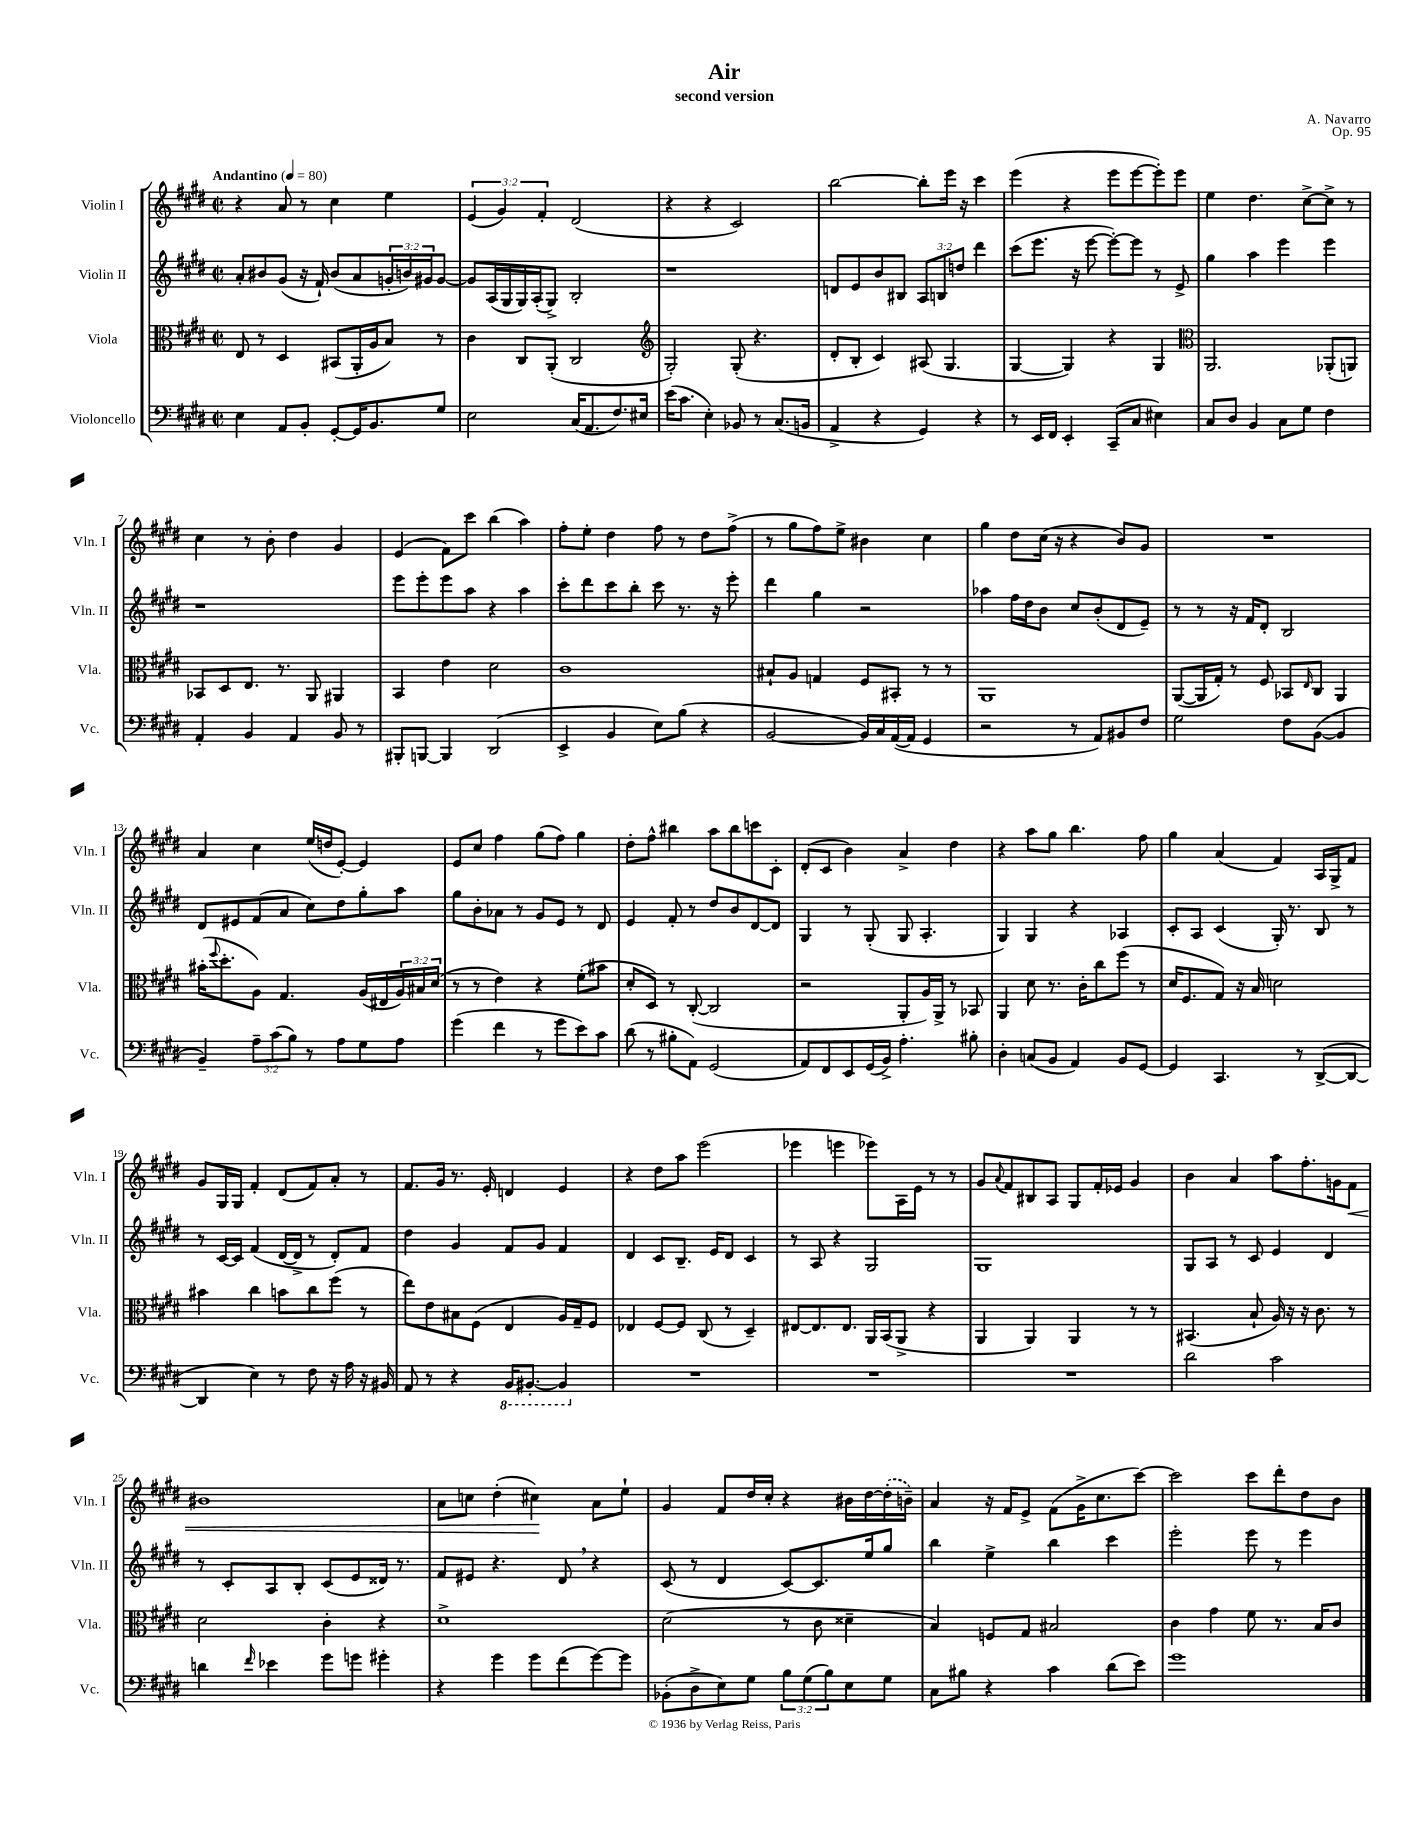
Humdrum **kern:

**kern	**kern	**kern	**kern
*staff4	*staff3	*staff2	*staff1
*clefF4	*clefC3	*clefG2	*clefG2
*k[f#c#g#d#]	*k[f#c#g#d#]	*k[f#c#g#d#]	*k[f#c#g#d#]
*M2/2	*M2/2	*M2/2	*M2/2
*met(c|)	*met(c|)	*met(c|)	*met(c|)
*MM80	*MM80	*MM80	*MM80
4E	8E	8a'	4r
.	8r	8b#	.
8AA	4D#	(8g#	8a
8BB'	.	16r	8r
.	.	16f#`)	.
[8GG#'	(8BB#	(8b#	4cc#
16GG#]	16AA'	8a	.
8.BB	16A	.	.
.	8B)	24g'	4ee
.	.	24b)	.
.	.	24g#	.
8G#	8r	[8g#	.
=	=	=	=
2E	4c#	8g#]	(6e
.	.	(16A	.
.	.	.	6g#)
.	.	16G#	.
.	8C#	16G#)	.
.	.	(16A'	.
.	.	.	6f#'
.	(8AA'	8G#^)	.
(16C#	2C#	2B'	(2d#
8.AA	.	.	.
8.F#)	.	.	.
16E#	.	.	.
=	=	=	=
*	*clefG2	*	*
(16e	2G#')	1r	4r
8.c#	.	.	.
4E')	.	.	4r
8BB-	(8G#'	.	2c#)
8r	4.r	.	.
(8.C#	.	.	.
16BB	.	.	.
=	=	=	=
4AA^	8d#'	8d	[2bb
.	8B'	8e	.
4r	4c#)	8b	.
.	.	8B#	.
4GG#)	(8A#	12A	8bb']
.	.	12B	.
.	4.G#	.	16eee
.	.	12dd	.
.	.	.	16r
4r	.	4ddd#	4ccc#
=	=	=	=
8r	[4G#	(8ccc#	(4eee
16EE	.	8.eee	.
16FF#	.	.	.
4EE'	4G#])	.	4r
.	.	16r	.
.	.	[8eee	.
(8CC#~	4r	8eee'_)	8eee
8C#	.	8eee]	[8eee
4E#)	4G#	8r	8eee'])
.	.	8e^	8eee
=	=	=	=
*	*clefC3	*	*
8C#	2.AA	4gg#	4ee
8D#	.	.	.
4BB	.	4aa	4.dd#
8C#	.	4eee	.
8G#	.	.	[8cc#^
4F#	(8AA-'	4eee	8cc#^]
.	8AA)	.	8r
=	=	=	=
4AA'	8BB-	1r	4cc#
.	8D#	.	.
4BB	8.E	.	8r
.	.	.	8b'
.	8.r	.	.
4AA	.	.	4dd#
.	8AA	.	.
8BB	4AA#	.	4g#
8r	.	.	.
=	=	=	=
8BBB#'	4BB	8eee	(4e
[8BBB	.	8eee'	.
4BBB]	4e	8eee	8f#)
.	.	8aa	8ccc#
(2DD#	2d#	4r	(4bb
.	.	4aa	4aa)
=	=	=	=
4EE^	1c#	8ccc#'	8ff#'
.	.	8ddd#	8ee'
4BB	.	8ccc#	4dd#
.	.	8bb'	.
8E)	.	8ccc#	8ff#
(8B	.	8.r	8r
4r	.	.	8dd#
.	.	16r	.
.	.	8eee'	(8ff#^
=	=	=	=
[2BB	8B#`	4ddd#	8r
.	8A	.	8gg#
.	4G	4gg#	8ff#)
.	.	.	8ee^
16BB])	8F#	2r	4b#
16C#	.	.	.
([16AA	8BB#'	.	.
16AA]	.	.	.
4GG#	8r	.	4cc#
.	8r	.	.
=	=	=	=
2r	1AA	4aa-	4gg#
.	.	16ff#	8dd#
.	.	16dd#	.
.	.	8b	(16cc#
.	.	.	16r
8r	.	8cc#	4r
8AA)	.	(8b'	.
8BB#	.	8d#	8b)
8F#	.	8e~)	8g#
=	=	=	=
2G#	([8AA	8r	1r
.	16AA]	8r	.
.	16G#')	.	.
.	8r	16r	.
.	.	16f#	.
.	8F#	8d#'	.
8F#	8BB-	2B	.
.	16qqE	.	.
([8BB	8C#	.	.
4BB]	4AA	.	.
=	=	=	=
4BB~)	(16b#'	8d#	4a
.	8qqff#	.	.
.	8.dd#'	.	.
.	.	8e#	.
12A~	8A)	(8f#	4cc#
(12c#	.	.	.
.	4.G#	8a	.
12B)	.	.	.
8r	.	8cc#)	(16ee
.	.	.	16dd
8A	.	8dd#	[8e')
8G#	(16A	8gg#'	4e]
.	16E#	.	.
8A	24A)	8aa	.
.	24B#	.	.
.	(24d#	.	.
=	=	=	=
(4g#	8r	8gg#	8e
.	8r	8b'	8cc#
4f#	4e)	8a-	4ff#
.	.	8r	.
8r	4r	8g#	(8gg#
8g#	.	8e	8ff#)
8e)	(8f#'	8r	4gg#
8c#	8b#	8d#	.
=	=	=	=
(8d#	8d#'	4e	8dd#'
8r	8D#)	.	8ff#^^
8B#'	8r	8f#'	4bb#
8AA)	([8C#'	8r	.
(2GG#	2C#]	8dd#	8aa
.	.	8b	8bb#
.	.	[8d#	8ccc
.	.	8d#]	8c#'
=	=	=	=
8AA)	2r	4G#	(8d#'
8FF#	.	.	8c#
8EE	.	8r	4b)
(16GG#	.	(8G#'	.
16BB^)	.	.	.
4.A'	8AA'	8G#	4a^
.	16A)	4.A'	.
.	16AA^	.	.
.	8r	.	4dd#
8B#'	8BB-	.	.
=	=	=	=
4D#'	4AA	4G#)	4r
(8C	8d#	4G#	8aa
8BB	8.r	.	8gg#
4AA)	.	4r	4.bb
.	16c#'	.	.
.	8cc#	.	.
8BB	(8ff#	4A-	.
[8GG#	8r	.	8ff#
=	=	=	=
4GG#]	16d#	8c#'	4gg#
.	8.F#	.	.
.	.	8A	.
4.CC#	8G#)	(4c#	(4a
.	16r	.	.
.	16B	.	.
.	2d	16G#')	4f#)
.	.	8.r	.
8r	.	.	.
([8DD#^	.	8B	16A
.	.	.	16G#^
8DD#_	.	8r	8f#
=	=	=	=
4DD#]	4b#	8r	8g#
.	.	[16c#	16G#
.	.	16c#]	16G#
4E)	4cc#	(4f#	4f#'
8r	8b	[16d#	(8d#
.	.	16d#^]	.
8F#	8cc#	8r	8f#)
16r	(8ff#	8d#')	8a'
16A	.	.	.
16r	8r	8f#	8r
16BB#	.	.	.
=	=	=	=
8AA	8ee)	4dd#	8.f#
8r	8e	.	.
.	.	.	16g#
4r	8B#	4g#	8.r
.	(8F#	.	.
.	.	.	16e'
16BBB	4E	8f#	4d
[8.BBB#'	.	.	.
.	.	8g#	.
4BBB#]	16A)	4f#	4e
.	16G#~	.	.
.	8F#	.	.
=	=	=	=
1r	4E-	4d#	4r
.	[8F#	8c#	8dd#
.	8F#]	8.B~	8aa
.	(8C#	.	(2eee
.	.	16e	.
.	8r	8d#	.
.	4D#~)	4c#	.
=	=	=	=
1r	[8E#	8r	4eee-
.	8.E#]	8A	.
.	.	4r	4eee
.	8.E#	.	.
.	16AA	2G#	8eee-)
.	(16BB	.	.
.	8AA^	.	16A
.	.	.	16e
.	4r	.	8r
.	.	.	8r
=	=	=	=
1r	4AA	1G#	8g#
.	.	.	8qqa
.	.	.	8f#
.	4AA)	.	8B#
.	.	.	8A
.	4AA	.	8G#
.	.	.	16f#'
.	.	.	16e-
.	8r	.	4g#
.	8r	.	.
=	=	=	=
2d#	(4.BB#	8G#	4b
.	.	8A	.
.	.	8r	4a
.	8B`	8c#	.
2c#	16A)	4e	8aa
.	16r	.	.
.	16r	.	8.ff#'
.	8.c#	.	.
.	.	4d#	.
.	.	.	16g
.	8r	.	8f#
=	=	=	=
4d	2d#	8r	1b#
.	.	8c#'	.
16qqf#	.	.	.
4e-	.	8A	.
.	.	8B'	.
8g#	4c#'	(8c#	.
8g	.	8e	.
4g#'	4r	16d##)	.
.	.	8.r	.
=	=	=	=
4r	1d#^	8f#	8a
.	.	8e#	8cc
4g#	.	4.r	(4dd#'
8g#	.	.	4cc#)
(8f#	.	8d#	.
[8g#)	.	4r	8a
8g#]	.	.	8ee`
=	=	=	=
(8BB-'	(2d#	(8c#	4g#
8D#^	.	8r	.
8E)	.	4d#	8f#
8G#	.	.	16dd#
.	.	.	16cc#'
12B	8r	[8c#)	4r
(12G#	.	.	.
.	8c#	8.c#]	.
12B)	.	.	.
8E	4d##~	.	16b#
.	.	16ee	[16dd#
8G#	.	8gg#	(16dd#']
.	.	.	16b~)
=	=	=	=
8C#	4B)	4bb	4a
8B#	.	.	.
4r	8F	4ee^	16r
.	.	.	16f#
.	8G#	.	8e^
4c#	2B#	4bb	(8f#
.	.	.	16g#^
.	.	.	8.cc#
(8d#	.	4ccc#	.
8e)	.	.	[8ccc#)
=	=	=	=
1g#	4c#	2eee'	2ccc#]
.	4g#	.	.
.	8f#	8eee	8ccc#
.	8.r	8r	8ddd#'
.	.	4eee	8dd#
.	16B	.	.
.	8c#	.	8b
==	==	==	==
*-	*-	*-	*-
